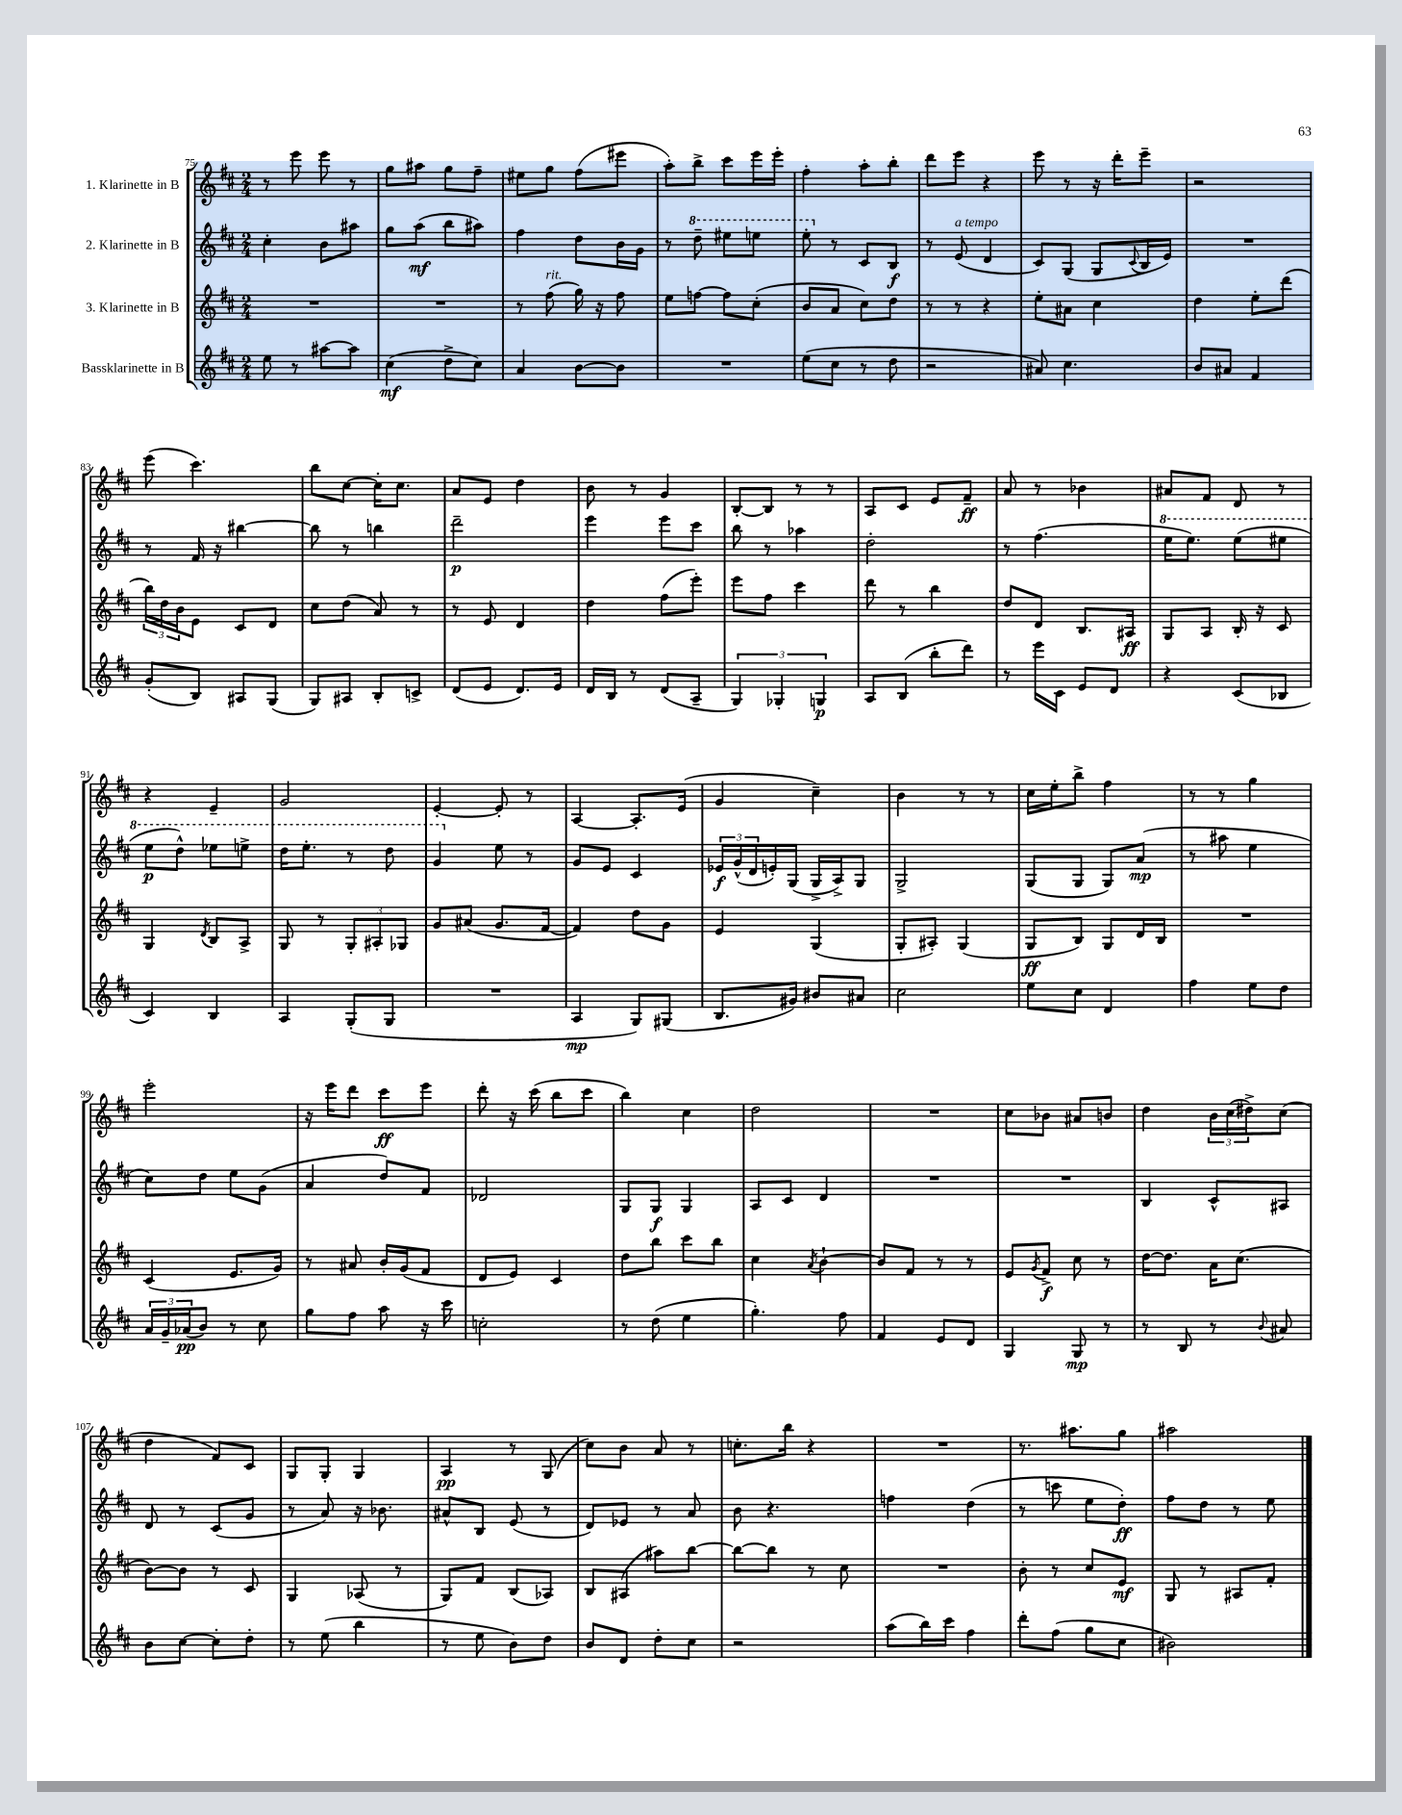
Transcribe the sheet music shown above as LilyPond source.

<<
\new StaffGroup <<
\new Staff = "s0" \with { instrumentName = "1. Klarinette in B" } {
    \clef treble \key d \major \numericTimeSignature \time 2/4
    r8 e'''8 e'''8 r8 |
    g''8 ais''8 g''8 fis''8-- |
    eis''8 g''8 fis''8( eis'''8 |
    a''8-.) b''8-> cis'''8 e'''16 e'''16-. |
    fis''4-. a''8-. b''8-. |
    d'''8 e'''8 r4 |
    e'''8 r8 r16 d'''16-. e'''8-- |
    r2 |
    e'''8( cis'''4.) |
    b''8 cis''8~ cis''16-. cis''8. |
    a'8 e'8 d''4 |
    b'8 r8 g'4 |
    b8~-. b8 r8 r8 |
    a8 cis'8 e'8 fis'8--\ff |
    a'8 r8 bes'4 |
    ais'8 fis'8 d'8 r8 |
    r4 e'4-- |
    g'2 |
    e'4~-. e'8-. r8 |
    a4~ a8.-. e'16( |
    g'4 cis''4--) |
    b'4 r8 r8 |
    cis''16 e''16-. b''8-> fis''4 |
    r8 r8 g''4 |
    e'''2-. |
    r16 e'''16 d'''8 cis'''8\ff e'''8 |
    d'''8-. r16 cis'''16( b''8 cis'''8 |
    b''4) cis''4 |
    d''2 |
    R2 |
    cis''8 bes'8 ais'8 b'8 |
    d''4 \tuplet 3/2 { b'16 cis''16( dis''16->) } cis''8( |
    d''4 fis'8) cis'8 |
    g8 g8-. g4 |
    a4\pp r8 g8( |
    cis''8) b'8 a'8 r8 |
    c''8.-. b''16 r4 |
    R2 |
    r8. ais''8. g''8 |
    ais''2 \bar "|." |
}
\new Staff = "s1" \with { instrumentName = "2. Klarinette in B" } {
    \clef treble \key d \major \numericTimeSignature \time 2/4
    cis''4-. b'8 ais''8 |
    g''8 a''8\mf( b''8 ais''8) |
    fis''4 d''8 b'16 g'16 |
    r8 \ottava #1 d'''8-- eis'''8 e'''8 |
    e'''8-. \ottava #0 r8 cis'8 b8\f |
    r8 e'8^\markup { \italic "a tempo" }( d'4 |
    cis'8) g8( g8 \appoggiatura { cis'8 } b16 e'16) |
    R2 |
    r8 fis'16 r16 bis''4~ |
    bis''8 r8 b''4 |
    d'''2--\p |
    e'''4 e'''8 cis'''8 |
    b''8 r8 aes''4 |
    d''2-. |
    r8 fis''4.( |
    \ottava #1 e'''16 e'''8.) e'''8( eis'''8 |
    e'''8\p d'''8-^) ees'''8 e'''8-> |
    d'''16 e'''8.-. r8 d'''8 |
    g''4 \ottava #0 e''8 r8 |
    g'8 e'8 cis'4 |
    \tuplet 3/2 { ees'16\f g'16-^( d'16 } e'16-.) g16( g16-> a16->) g8 |
    g2-> |
    g8( g8 g8) a'8\mp( |
    r8 ais''8 e''4 |
    cis''8) d''8 e''8 g'8( |
    a'4 d''8) fis'8 |
    des'2 |
    g8 g8\f g4 |
    a8 cis'8 d'4 |
    R2 |
    R2 |
    b4 cis'8-^ ais8 |
    d'8 r8 cis'8( g'8 |
    r8 a'8) r16 bes'8. |
    ais'8-^ b8 e'8( r8 |
    d'8) ees'8 r8 a'8 |
    b'8 r4. |
    f''4 d''4( |
    r8 c'''8 e''8 d''8-.\ff) |
    fis''8 d''8 r8 e''8 \bar "|." |
}
\new Staff = "s2" \with { instrumentName = "3. Klarinette in B" } {
    \clef treble \key d \major \numericTimeSignature \time 2/4
    R2 |
    R2 |
    r8 fis''8^\markup { \italic "rit." }( g''16) r16 fis''8 |
    e''8 f''8~ f''8 cis''8-.( |
    b'8 a'8 cis''8) d''8 |
    r8 r8 r4 |
    e''8-. ais'8 cis''4 |
    d''4 e''8-. d'''8( |
    \tuplet 3/2 { b''16) d''16 b'16 } e'8 cis'8 d'8 |
    cis''8 d''8( a'8) r8 |
    r8 e'8 d'4 |
    d''4 fis''8( e'''8-.) |
    e'''8 fis''8 cis'''4 |
    d'''8 r8 b''4 |
    d''8 d'8 b8. ais16\ff |
    g8 a8 b16-. r16 cis'8 |
    g4 \acciaccatura { d'8 } b8 a8-> |
    g8 r8 \tuplet 3/2 { g8-. ais8-. ges8 } |
    g'8 ais'8( g'8. fis'16~ |
    fis'4) d''8 g'8 |
    e'4 g4( |
    g8-. ais8-.) g4( |
    g8\ff b8) g8 d'16 b16 |
    R2 |
    cis'4( e'8. g'16) |
    r8 ais'8 b'16-. g'16( fis'8 |
    d'8 e'8) cis'4 |
    d''8 b''8 cis'''8 b''8 |
    cis''4 \acciaccatura { a'8 } b'4~-! |
    b'8 fis'8 r8 r8 |
    e'8 \acciaccatura { g'8 } fis'8->\f cis''8 r8 |
    d''16~ d''8. a'16 cis''8.( |
    b'8~) b'8 r8 cis'8 |
    g4 aes8( r8 |
    g8) fis'8 b8( aes8) |
    b8 ais8( ais''8) b''8~ |
    b''8~ b''8 r8 cis''8 |
    R2 |
    b'8-. r8 cis''8 e'8\mf |
    g8 r8 ais8 fis'8-. \bar "|." |
}
\new Staff = "s3" \with { instrumentName = "Bassklarinette in B" } {
    \clef treble \key d \major \numericTimeSignature \time 2/4
    e''8 r8 ais''8~ ais''8 |
    cis''4\mf( d''8-> cis''8) |
    a'4 b'8~ b'8 |
    R2 |
    e''8( cis''8 r8 d''8 |
    r2 |
    ais'8) cis''4. |
    b'8 ais'8 fis'4 |
    g'8-.( b8) ais8 g8( |
    g8) ais8 b8-. c'8-> |
    d'8( e'8 d'8.) e'16 |
    d'16 b16 r8 d'8( a8-- |
    \tuplet 3/2 { g4) ges4-. g4\p } |
    a8 b8( b''8-. d'''8) |
    r8 e'''16 cis'16 e'8 d'8 |
    r4 cis'8( bes8 |
    cis'4) b4 |
    a4 g8-.( g8 |
    R2 |
    a4\mp g8) gis8( |
    b8. gis'16) bis'8 ais'8 |
    cis''2 |
    e''8 cis''8 d'4 |
    fis''4 e''8 d''8 |
    \tuplet 3/2 { a'16 g'16-- aes'16\pp( } b'8) r8 cis''8 |
    g''8 fis''8 a''8 r16 cis'''16 |
    c''2-. |
    r8 d''8( e''4 |
    g''4.-.) fis''8 |
    fis'4 e'8 d'8 |
    g4 g8\mp r8 |
    r8 b8 r8 \appoggiatura { b'8 } ais'8 |
    b'8 cis''8~ cis''8-. d''8-. |
    r8 e''8( b''4 |
    r8 e''8 b'8) d''8 |
    b'8 d'8 d''8-. cis''8 |
    r2 |
    a''8( b''16) cis'''16 fis''4 |
    d'''8-. fis''8( g''8 cis''8 |
    bis'2) \bar "|." |
}
>>
>>
\layout { \context { \Score currentBarNumber = #75 } }
